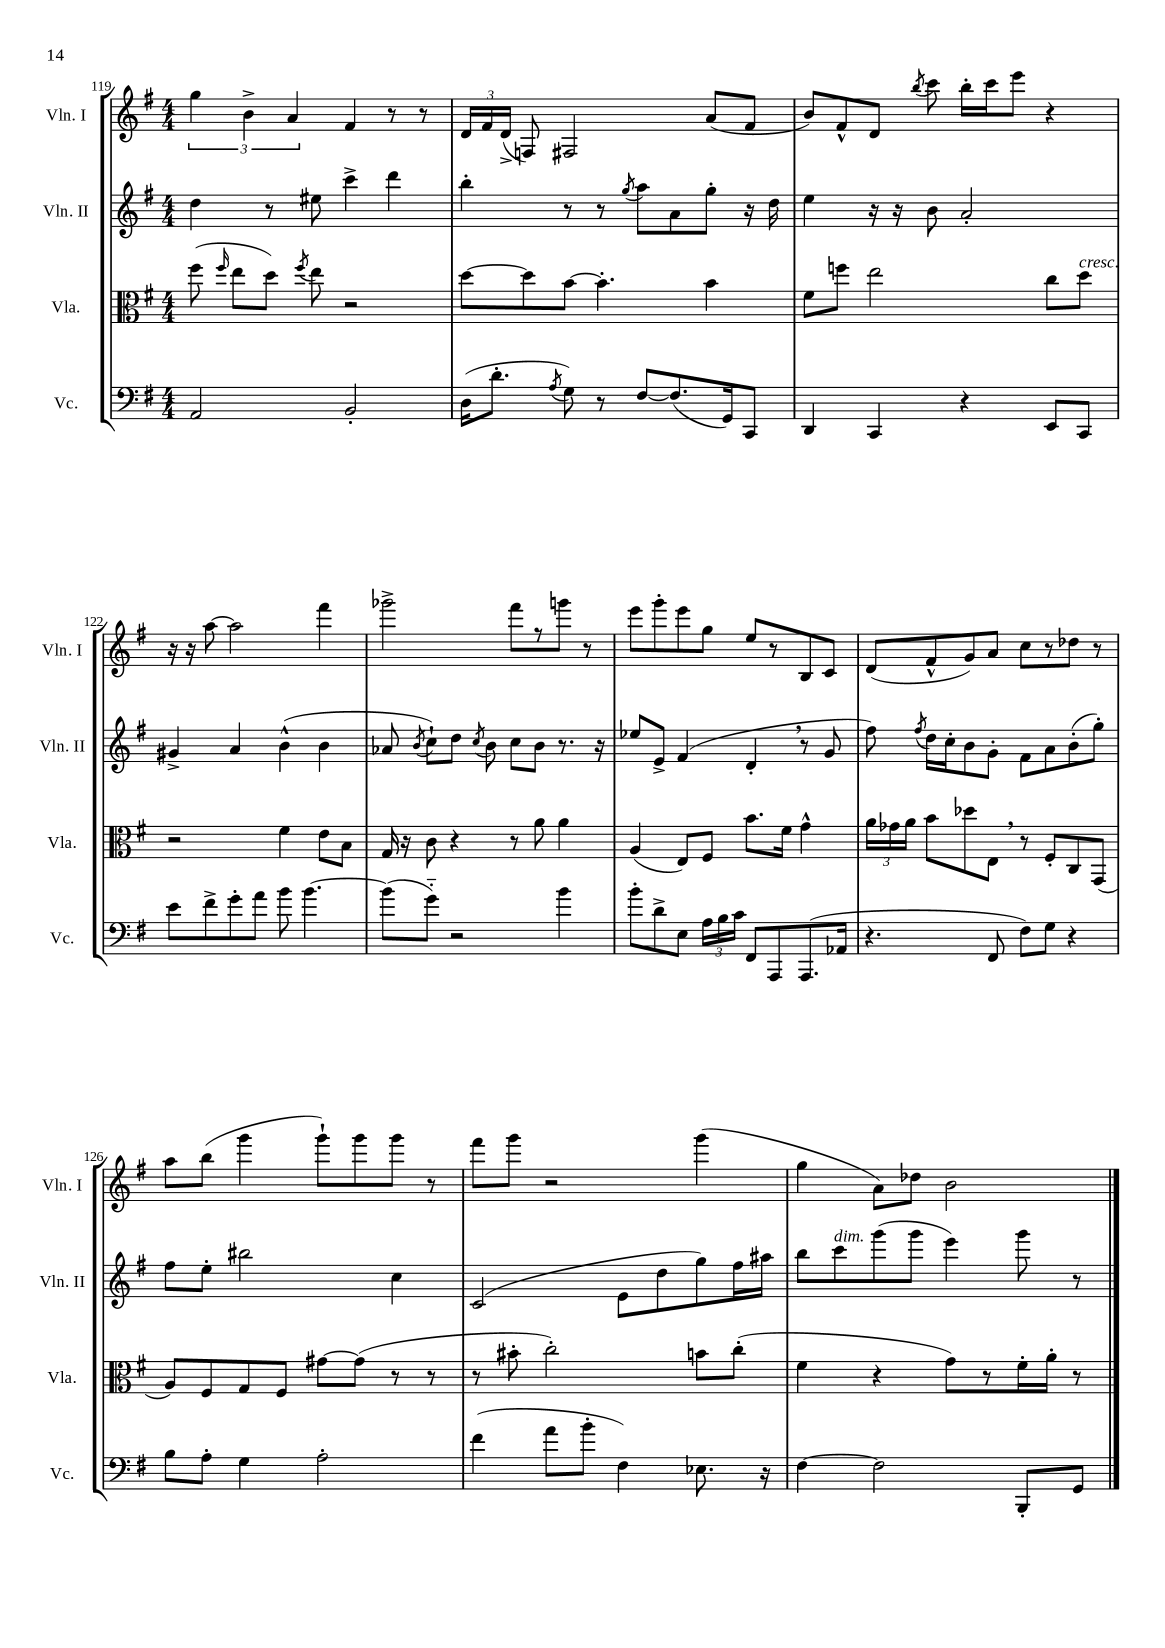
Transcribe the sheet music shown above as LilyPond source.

<<
\new StaffGroup <<
\new Staff = "s0" \with { instrumentName = "Vln. I" shortInstrumentName = "Vln. I" } {
    \clef treble \key g \major \numericTimeSignature \time 4/4
    \autoBeamOff \tuplet 3/2 { g''4 b'4-> a'4 } fis'4 r8 r8 |
    \tuplet 3/2 { d'16[ fis'16 d'16]->( } f8) fis2 a'8[( fis'8] |
    b'8[) fis'8-^ d'8] \acciaccatura { b''8 } c'''8 b''16[-. c'''16 e'''8] r4 |
    r16 r16 a''8~ a''2 fis'''4 |
    ges'''2-> fis'''8[ r8 g'''8] r8 |
    e'''8[ g'''8-. e'''8 g''8] e''8[ r8 b8 c'8] |
    d'8[( fis'8-^ g'8) a'8] c''8[ r8 des''8] r8 |
    a''8[ b''8]( g'''4 g'''8[-!) g'''8 g'''8] r8 |
    fis'''8[ g'''8] r2 g'''4( |
    g''4 a'8[) des''8] b'2 \bar "|." |
}
\new Staff = "s1" \with { instrumentName = "Vln. II" shortInstrumentName = "Vln. II" } {
    \clef treble \key g \major \numericTimeSignature \time 4/4
    \autoBeamOff d''4 r8 eis''8 c'''4-> d'''4 |
    b''4-. r8 r8 \acciaccatura { g''8 } a''8[ a'8 g''8]-. r16 d''16 |
    e''4 r16 r16 b'8 a'2-. |
    gis'4-> a'4 b'4-^( b'4 |
    aes'8 \acciaccatura { b'8 } c''8[-!) d''8] \acciaccatura { c''8 } b'8 c''8[ b'8] r8. r16 |
    ees''8[ e'8]-> fis'4( d'4-. \breathe r8 g'8 |
    fis''8) \acciaccatura { fis''8 } d''16[ c''16-. b'8 g'8]-. fis'8[ a'8 b'8-.( g''8]-.) |
    fis''8[ e''8]-. bis''2 c''4 |
    c'2( e'8[ d''8 g''8) fis''16 ais''16] |
    b''8[ c'''8^\markup { \italic "dim." } g'''8( g'''8] e'''4) g'''8 r8 \bar "|." |
}
\new Staff = "s2" \with { instrumentName = "Vla." shortInstrumentName = "Vla." } {
    \clef alto \key g \major \numericTimeSignature \time 4/4
    \autoBeamOff fis''8( \grace { fis''16 } e''8[ d''8]) \acciaccatura { fis''8 } e''8 r2 |
    d''8[~ d''8 b'8]~ b'4.-. b'4 |
    fis'8[ f''8] e''2 c''8[ d''8]^\markup { \italic "cresc." } |
    r2 fis'4 e'8[ b8] |
    g16 r16 c'8 r4 r8 a'8 a'4 |
    a4( e8[) fis8] b'8.[ fis'16] g'4-^ |
    \tuplet 3/2 { a'16[ ges'16 a'16] } b'8[ des''8 e8] \breathe r8 fis8[-. c8 g,8]( |
    a8[) fis8 g8 fis8] gis'8[~ gis'8]( r8 r8 |
    r8 bis'8-. c''2-.) b'8[ c''8]-.( |
    fis'4 r4 g'8[) r8 fis'16-. a'16]-. r8 \bar "|." |
}
\new Staff = "s3" \with { instrumentName = "Vc." shortInstrumentName = "Vc." } {
    \clef bass \key g \major \numericTimeSignature \time 4/4
    \autoBeamOff a,2 b,2-. |
    d16[( d'8.]-. \acciaccatura { a8 } g8) r8 fis8[~ fis8.( g,16) c,8] |
    d,4 c,4 r4 e,8[ c,8] |
    e'8[ fis'8-> g'8-. a'8] b'8 b'4.~ |
    b'8[( g'8]-_) r2 b'4 |
    b'8[-. d'8-> e8] \tuplet 3/2 { a16[ b16 c'16] } fis,8[ a,,8 a,,8.( aes,16] |
    r4. fis,8 fis8[) g8] r4 |
    b8[ a8]-. g4 a2-. |
    fis'4( a'8[ b'8]-. fis4) ees8. r16 |
    fis4~ fis2 b,,8[-. g,8] \bar "|." |
}
>>
>>
\layout { \context { \Score currentBarNumber = #119 } }
